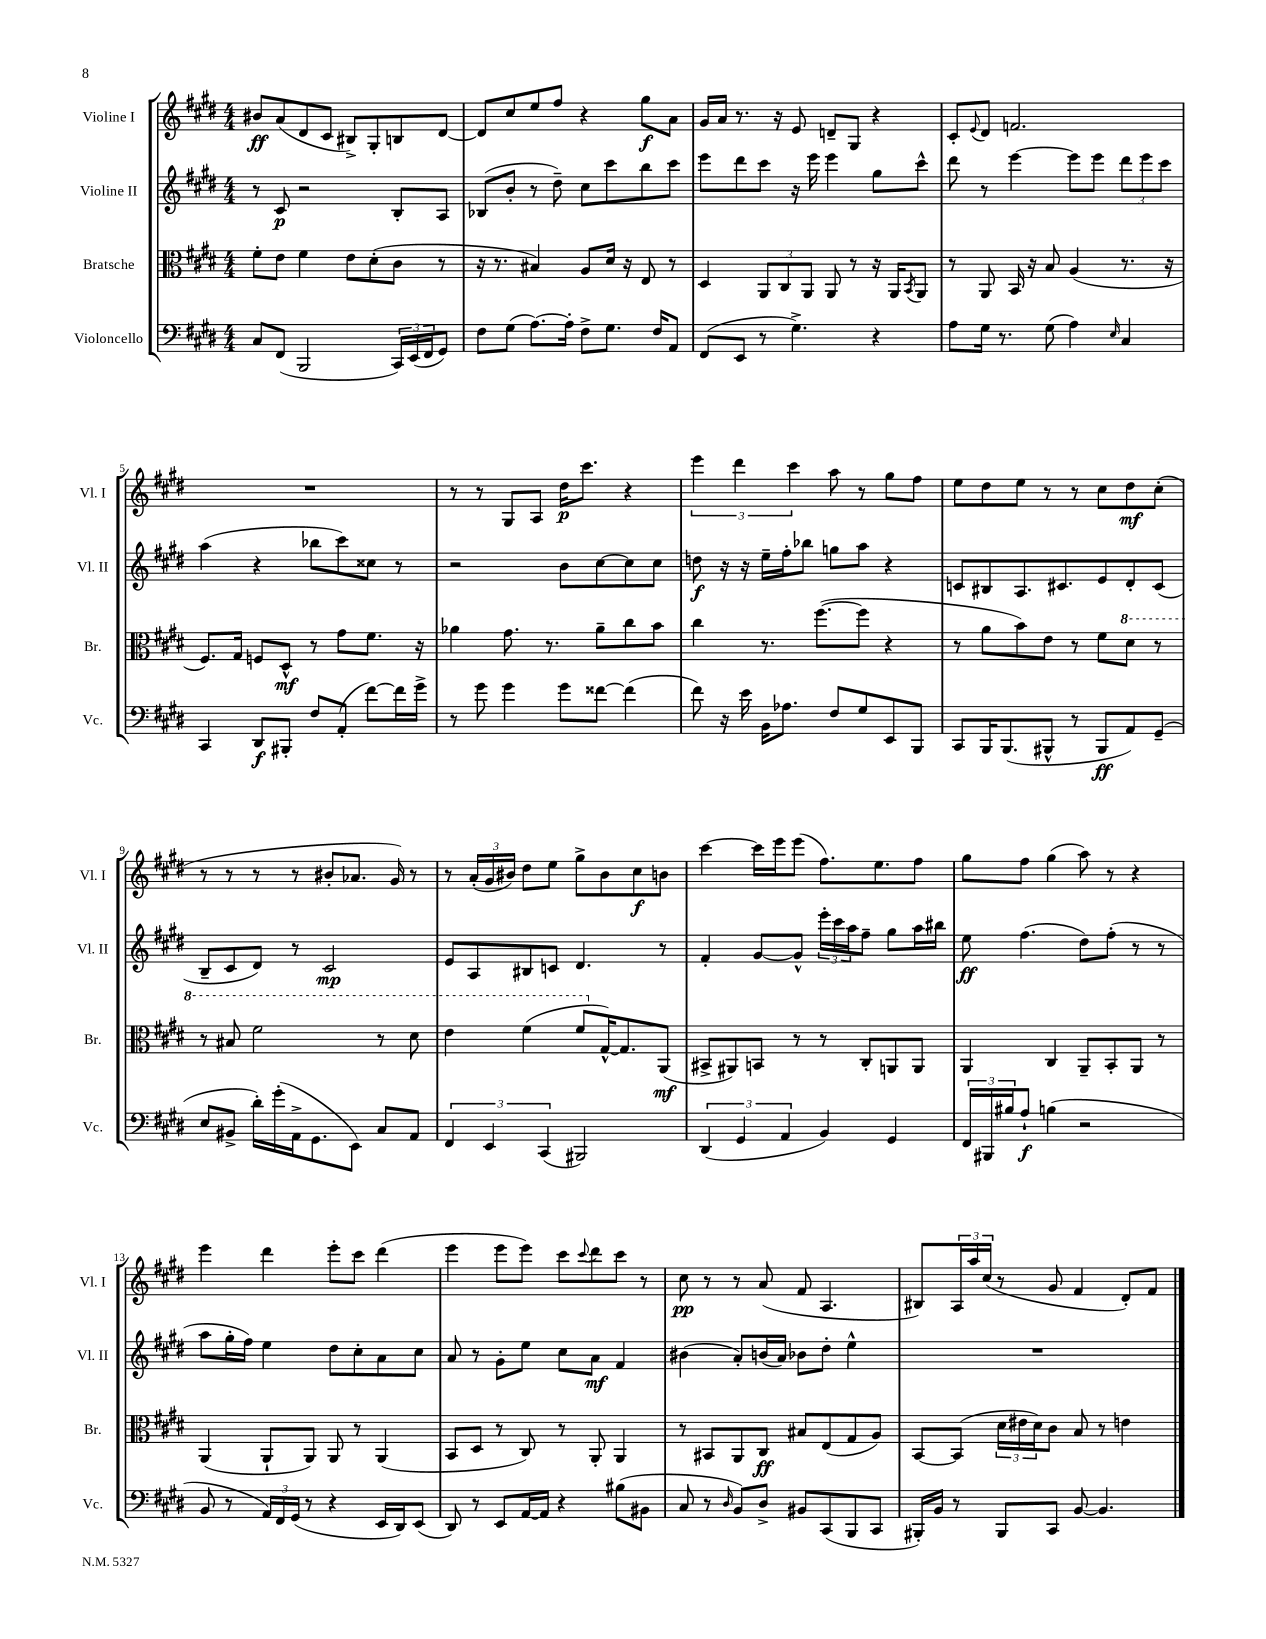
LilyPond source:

<<
\new StaffGroup <<
\new Staff = "s0" \with { instrumentName = "Violine I" shortInstrumentName = "Vl. I" } {
    \clef treble \key e \major \numericTimeSignature \time 4/4
    bis'8\ff a'8( dis'8 cis'8 bis8->) gis8-. b8 dis'8~ |
    dis'8 cis''8 e''8 fis''8 r4 gis''8\f a'8 |
    gis'16 a'16 r8. r16 e'8 d'8-- gis8 r4 |
    cis'8-. \appoggiatura { e'8 } dis'8 f'2. |
    R1 |
    r8 r8 gis8 a8 dis''16\p cis'''8. r4 |
    \tuplet 3/2 { e'''4 dis'''4 cis'''4 } a''8 r8 gis''8 fis''8 |
    e''8 dis''8 e''8 r8 r8 cis''8 dis''8\mf cis''8-.( |
    r8 r8 r8 r8 bis'8-. aes'8. gis'16) r8 |
    r8 \tuplet 3/2 { a'16-.( gis'16 bis'16) } dis''8 e''8 gis''8-> bis'8 cis''8\f b'8 |
    cis'''4~ cis'''16 e'''16 e'''8( fis''8.) e''8. fis''8 |
    gis''8 fis''8 gis''4( a''8) r8 r4 |
    e'''4 dis'''4 e'''8-. cis'''8 dis'''4( |
    e'''4 e'''8 e'''8) cis'''8 \appoggiatura { cis'''8 } dis'''8 cis'''8 r8 |
    cis''8\pp r8 r8 a'8( fis'8 a4. |
    bis8) \tuplet 3/2 { a16 a''16 cis''16( } r8 gis'8 fis'4 dis'8-.) fis'8 \bar "|." |
}
\new Staff = "s1" \with { instrumentName = "Violine II" shortInstrumentName = "Vl. II" } {
    \clef treble \key e \major \numericTimeSignature \time 4/4
    r8 cis'8\p r2 b8-. a8 |
    bes8( b'8-. r8 dis''8--) cis''8 cis'''8 b''8 cis'''8 |
    e'''8 dis'''8 cis'''8 r16 e'''16 e'''4 gis''8 cis'''8-^ |
    dis'''8 r8 e'''4~ e'''8 e'''8 \tuplet 3/2 { dis'''8 e'''8 cis'''8 } |
    a''4( r4 bes''8 cis'''8) cisis''8 r8 |
    r2 b'8 cis''8~ cis''8 cis''8 |
    d''8\f r16 r16 e''16-- fis''16-. bes''8 g''8 a''8 r4 |
    c'8 bis8 a8. cis'8. e'8 dis'8-. cis'8( |
    b8-- cis'8 dis'8) r8 cis'2\mp |
    e'8 a8 bis8 c'8 dis'4. r8 |
    fis'4-. gis'8~ gis'8-^ \tuplet 3/2 { e'''16-. cis'''16 a''16 } fis''8-- gis''8 a''16 bis''16 |
    e''8\ff fis''4.( dis''8) fis''8-.( r8 r8 |
    a''8 gis''16-. fis''16) e''4 dis''8 cis''8-. a'8 cis''8 |
    a'8 r8 gis'8-. e''8 cis''8 a'8\mf fis'4 |
    bis'4( a'8-.) b'16( a'16) bes'8 dis''8-. e''4-^ |
    R1 \bar "|." |
}
\new Staff = "s2" \with { instrumentName = "Bratsche" shortInstrumentName = "Br." } {
    \clef alto \key e \major \numericTimeSignature \time 4/4
    fis'8-. e'8 fis'4 e'8 dis'8-.( cis'8 r8 |
    r16 r8. bis4) a8 dis'16 r16 e8 r8 |
    dis4 \tuplet 3/2 { a,8 cis8 a,8 } a,8 r8 r16 a,16 \acciaccatura { b,8 } a,8 |
    r8 a,8 b,16 r16 b8 a4( r8. r16 |
    fis8.) gis16 f8 dis8-^\mf r8 gis'8 fis'8. r16 |
    aes'4 gis'8. r8. aes'8-- cis''8 b'8 |
    cis''4 r8. fis''8.~( fis''8 r4 |
    r8 a'8 b'8) e'8 r8 fis'8 \ottava #1 dis''8 r8 |
    r8 bis'8 fis''2 r8 dis''8 |
    e''4 fis''4( fis''8 \ottava #0 gis16~-^) gis8. a,8\mf( |
    bis,8-> ais,8) b,8 r8 r8 cis8-. a,8 a,8 |
    a,4 cis4 a,8-- b,8-. a,8 r8 |
    a,4( a,8-! a,8) a,8 r8 a,4( |
    b,8 dis8 r8 cis8) r8 a,8-. a,4 |
    r8 bis,8 a,8 cis8\ff bis8 e8( gis8 a8) |
    b,8~ b,8( \tuplet 3/2 { dis'16 eis'16 dis'16) } cis'8 b8 r8 e'4 \bar "|." |
}
\new Staff = "s3" \with { instrumentName = "Violoncello" shortInstrumentName = "Vc." } {
    \clef bass \key e \major \numericTimeSignature \time 4/4
    cis8 fis,8( b,,2 \tuplet 3/2 { cis,16) e,16( fis,16 } gis,8) |
    fis8 gis8( a8.~) a16-. fis8-> gis8. fis16 a,8 |
    fis,8( e,8 r8 gis4.->) r4 |
    a8 gis16 r8. gis8( a4) \grace { e16 } cis4 |
    cis,4 dis,8\f bis,,8-. fis8 a,8-.( fis'8~) fis'16 gis'16-> |
    r8 gis'8 gis'4 gis'8 fisis'8~ fisis'4( |
    fis'8) r16 e'16 b,16 aes8. fis8 gis8 e,8 b,,8 |
    cis,8 b,,16 b,,8.( bis,,8-^ r8 bis,,8\ff a,8) gis,8--( |
    e8 bis,8-> dis'16-.) gis'16-.( a,16-> gis,8. e,8) cis8 a,8 |
    \tuplet 3/2 { fis,4 e,4 cis,4( } bis,,2) |
    \tuplet 3/2 { dis,4( gis,4 a,4 } b,4) gis,4 |
    \tuplet 3/2 { fis,16 bis,,16 bis16 } a8-!\f b4( r2 |
    b,8 r8 \tuplet 3/2 { a,16) fis,16 gis,16( } r8 r4 e,16 dis,16) e,8( |
    dis,8) r8 e,8 a,16~ a,16 r4 bis8( bis,8 |
    cis8 r8 \grace { dis16 } b,8) dis8-> bis,8 cis,8( b,,8 cis,8 |
    bis,,16-.) b,16 r8 bis,,8 cis,8 b,8~ b,4. \bar "|." |
}
>>
>>
